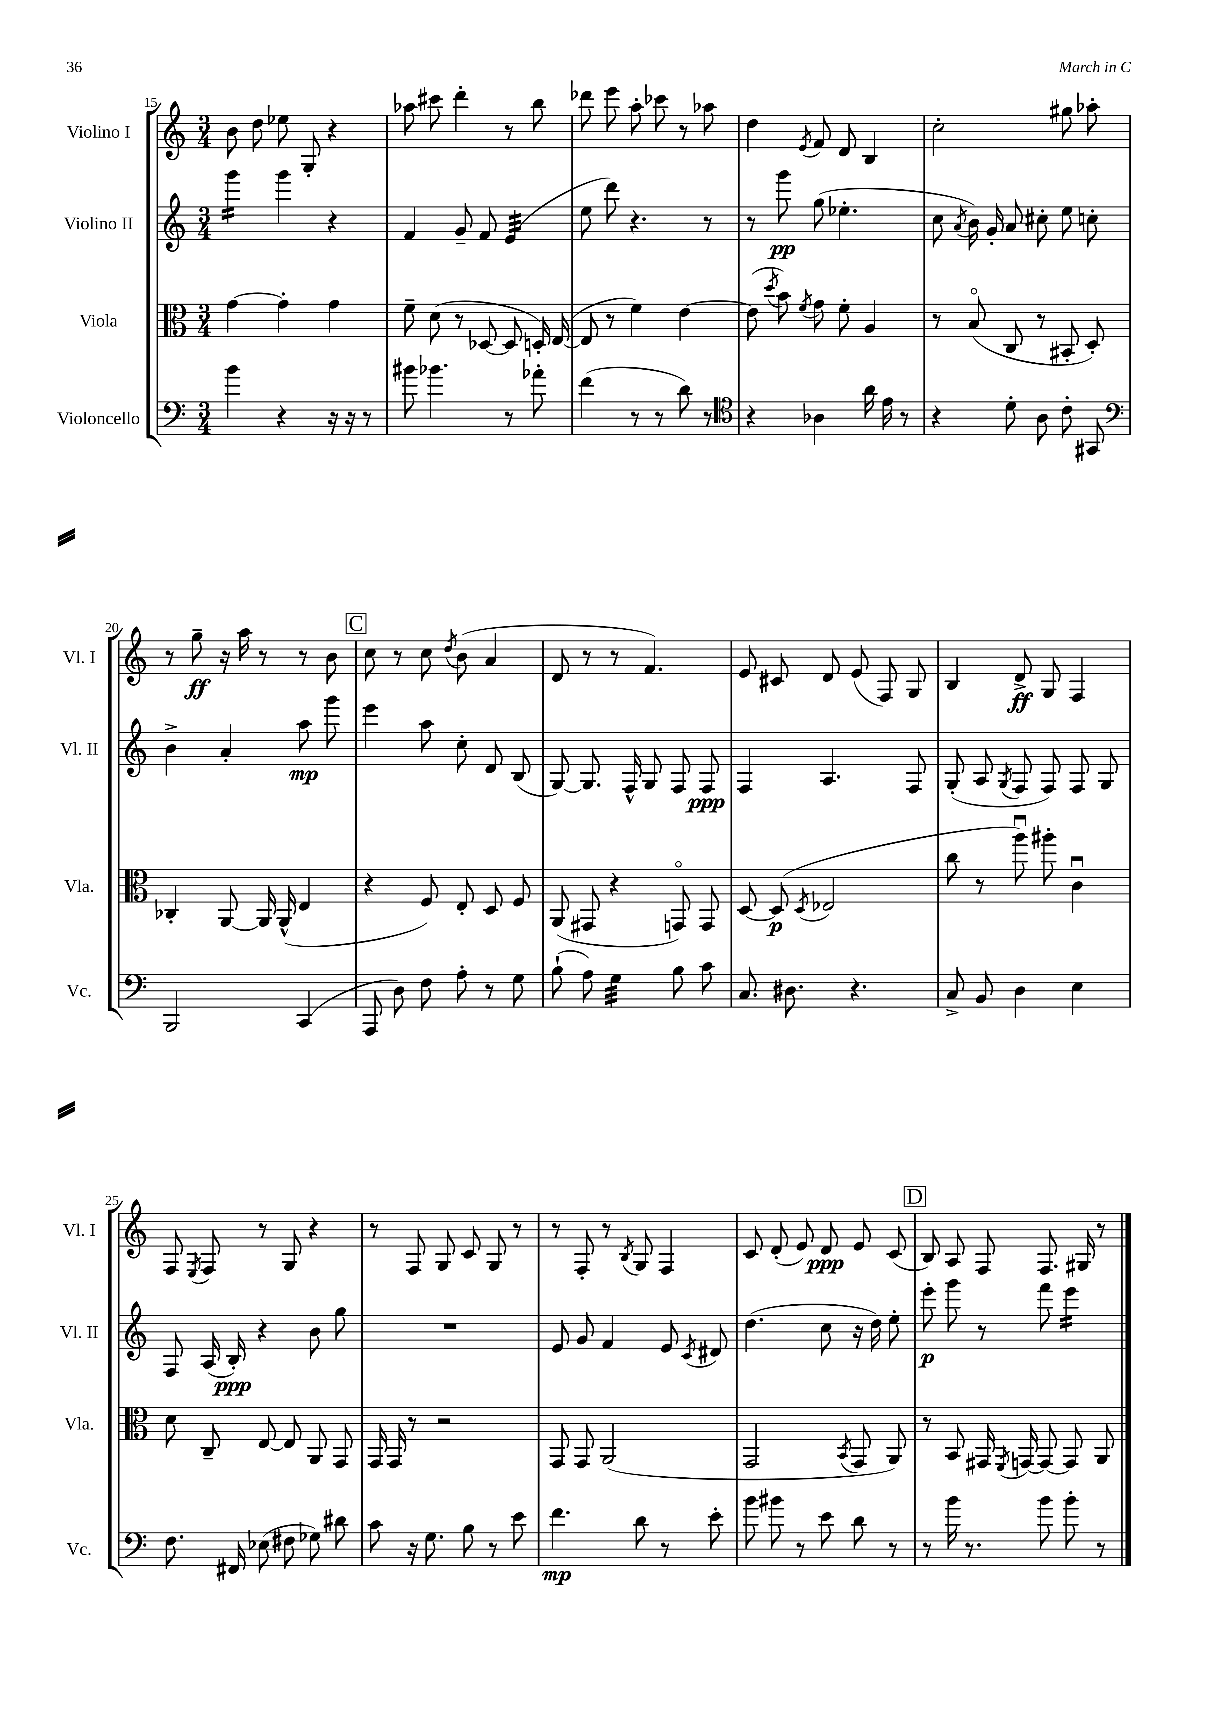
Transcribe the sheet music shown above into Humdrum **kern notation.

**kern	**kern	**kern	**kern
*staff4	*staff3	*staff2	*staff1
*clefF4	*clefC3	*clefG2	*clefG2
*k[]	*k[]	*k[]	*k[]
*M3/4	*M3/4	*M3/4	*M3/4
4b	[4g	4ggg	8b
.	.	.	8dd
4r	4g']	4ggg	8ee-
.	.	.	8G'
16r	4g	4r	4r
16r	.	.	.
8r	.	.	.
=	=	=	=
8b#	8f~	4f	8aa-
4.b-	(8d	.	8ccc#
.	8r	8g~	4ddd'
.	[8D-	8f	.
8r	8D-]	(4e	8r
8a-'	16D')	.	8bb
.	([16E	.	.
=	=	=	=
(4f	8E]	8ee	8ddd-
.	8r	8ddd)	8eee
8r	4f)	4.r	8aa'
8r	.	.	8ccc-
8d)	[4e	.	8r
8r	.	8r	8aa-
=	=	=	=
*clefC4	*	*	*
4r	(8e]	8r	4dd
.	8qdd	.	.
.	8b)	8ggg	.
.	8qf	.	8qe
4A-	8g	(8gg	8f
.	8f'	4.ee-'	8d
16a	4A	.	4B
16e	.	.	.
8r	.	.	.
=	=	=	=
4r	8r	8cc	2cc'
.	.	8qa	.
.	(8Bo	16b)	.
.	.	16g'	.
8d'	8C	8a	.
8A	8r	8cc#'	.
8c'	8BB#'	8ee	8gg#
8GG#	8D')	8cc'	8aa-'
=	=	=	=
*clefF4	*	*	*
2BBB	4C-'	4b^	8r
.	.	.	8gg~
.	[8AA	4a'	16r
.	.	.	16aa
.	16AA]	.	8r
.	(16AA^^	.	.
(4CC	4E	8aa	8r
.	.	8ggg	8b
=	=	=	=
8AAA	4r	4eee	8cc
8D)	.	.	8r
8F	8F)	8aa	8cc
.	.	.	8qdd
8A'	8E'	8cc'	(8b
8r	8D	8d	4a
8G	8F	(8B	.
=	=	=	=
(8B`	(8AA	[8G)	8d
8A)	8GG#	8.G]	8r
4G	4r	.	8r
.	.	16F^^	.
.	.	8G	4.f)
8B	8GGo)	8F	.
8c	8GG	8F	.
=	=	=	=
8.C	[8D	4F	8e
.	(8D]	.	8c#
8.D#	.	.	.
.	8qD	.	.
.	2E-	4.A	8d
4.r	.	.	(8e
.	.	.	8F)
.	.	8F	8G
=	=	=	=
8C^	8cc	(8G'	4B
8BB	8r	8A	.
.	.	8qG	.
4D	8aau)	8F	8d^
.	8aa#'	8F)	8G
4E	4cu	8F	4F
.	.	8G	.
=	=	=	=
8.F	8d	8F	8F
.	.	.	8qE
.	8C~	(16A	8F
16FF#	.	16B')	.
(8E-	[8E	4r	8r
8F#	8E]	.	8G
8G-)	8AA	8b	4r
8d#	8GG	8gg	.
=	=	=	=
8c	16GG	2.r	8r
.	16GG	.	.
16r	8r	.	8F
8.G	.	.	.
.	2r	.	8G
8B	.	.	8c
8r	.	.	8G
8e	.	.	8r
=	=	=	=
4.f	8GG	8e	8r
.	8GG	8g	8F'
.	(2AA	4f	8r
.	.	.	8qB
8d	.	.	8G
8r	.	8e	4F
.	.	8qc	.
8e'	.	8d#	.
=	=	=	=
8b	2GG	(4.dd	8c
8b#	.	.	(8d'
8r	.	.	8e)
8e	.	8cc	8d
.	8qBB	.	.
8d	8GG	16r	8e
.	.	16dd)	.
8r	8AA)	8ee'	(8c
=	=	=	=
8r	8r	8eee'	8B)
16b	8BB	8ggg	8A
8.r	.	.	.
.	16GG#	8r	8F
.	8qFF	.	.
.	[16GG	.	.
8b	8GG_	8fff	8.F
8b'	8GG]	4eee	.
.	.	.	16G#
8r	8AA	.	8r
==	==	==	==
*-	*-	*-	*-
